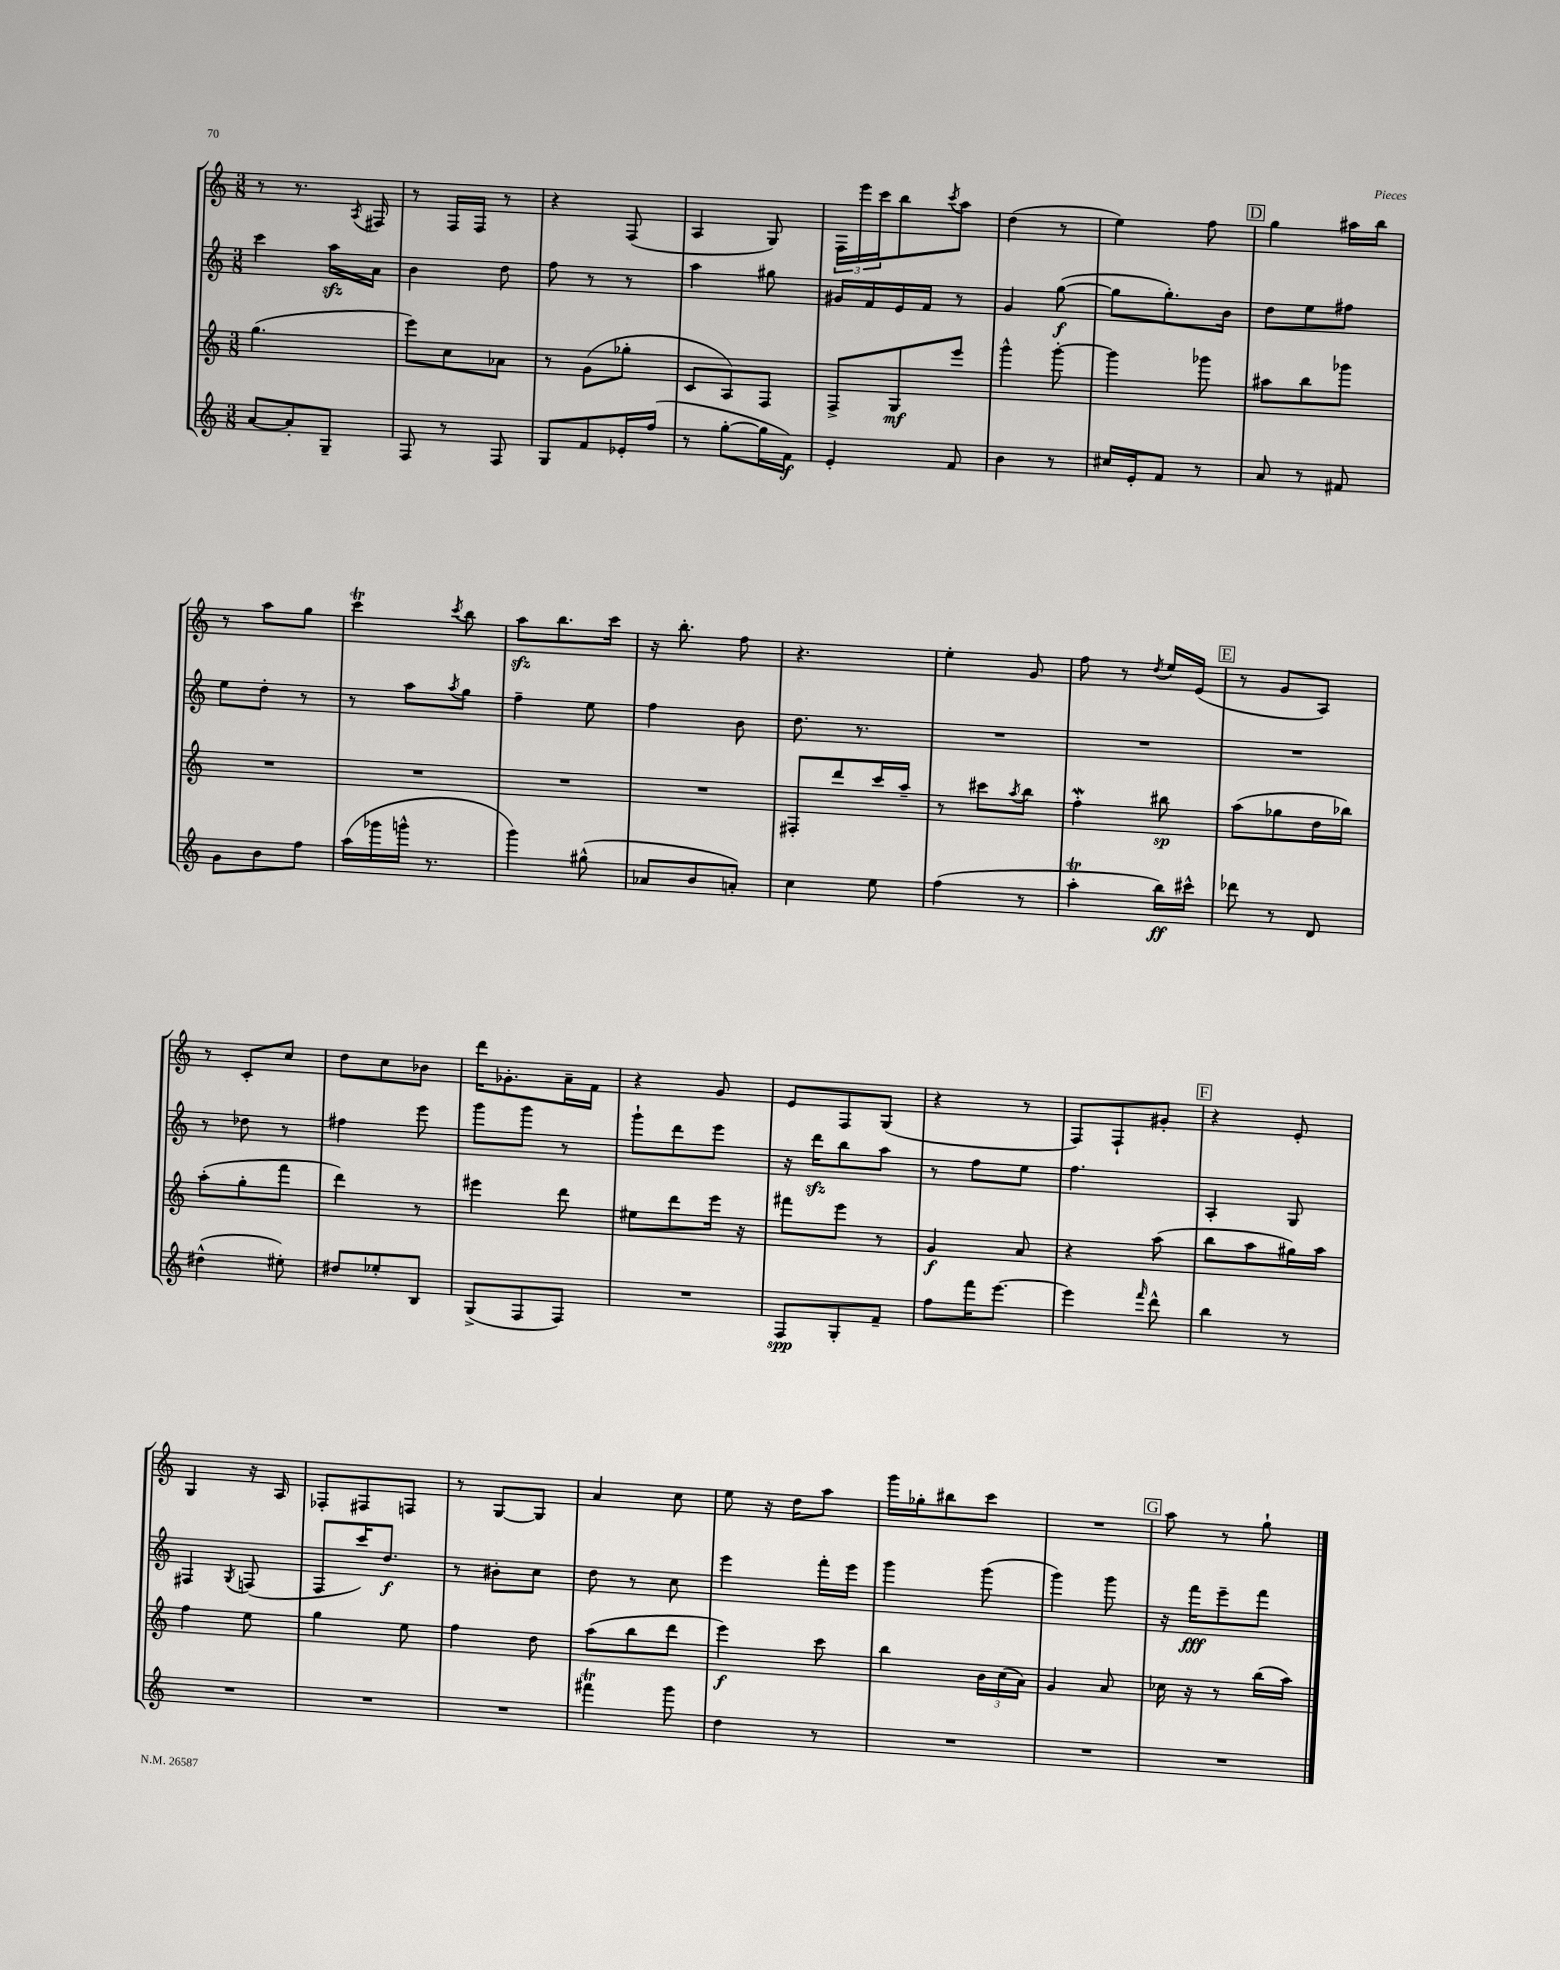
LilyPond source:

<<
\new StaffGroup <<
\new Staff = "s0" {
    \clef treble \key c \major \numericTimeSignature \time 3/8
    r8 r8. \acciaccatura { a8 } fis16 |
    r8 f16 f16 r8 |
    r4 f8( |
    a4 g8) |
    \tuplet 3/2 { f16 e'''16 c'''16 } b''8 \acciaccatura { c'''8 } a''8 |
    d''4( r8 |
    e''4) f''8 |
    \mark \markup { \box "D" } g''4 ais''16 b''16 |
    r8 a''8 g''8 |
    c'''4\trill \acciaccatura { c'''8 } b''8 |
    a''8\sfz b''8. c'''16 |
    r16 b''8.-. f''8 |
    r4. |
    e''4-. g'8 |
    f''8 r8 \acciaccatura { d''8 } e''16 e'16( |
    \mark \markup { \box "E" } r8 g'8 a8) |
    r8 c'8-. c''8 |
    d''8 c''8 bes'8 |
    d'''16 ges'8.-. a'16-- f'16 |
    r4 g'8 |
    e'8 f8 g8( |
    r4 r8 |
    f8) f8-! gis'8-. |
    \mark \markup { \box "F" } r4 e'8-. |
    g4 r16 a16 |
    fes8-. fis8 f8 |
    r8 g8~ g8 |
    a'4 c''8 |
    e''8 r16 d''16 a''8 |
    g'''16 ges''16-. bis''8 c'''8 |
    R4. |
    \mark \markup { \box "G" } a''8 r8 g''8-! \bar "|." |
}
\new Staff = "s1" {
    \clef treble \key c \major \numericTimeSignature \time 3/8
    c'''4 a''16\sfz a'16 |
    b'4 d''8 |
    f''8 r8 r8 |
    a''4 gis''8 |
    gis'16 f'16 e'16 f'16 r8 |
    g'4 g''8~\f( |
    g''8 g''8.-.) b'16 |
    \mark \markup { \box "D" } d''8 e''8 fis''8 |
    e''8 d''8-. r8 |
    r8 a''8 \acciaccatura { a''8 } g''8 |
    f''4-- e''8 |
    f''4 b'8 |
    d''8. r8. |
    R4. |
    R4. |
    \mark \markup { \box "E" } R4. |
    r8 des''8 r8 |
    fis''4 e'''8 |
    g'''8 g'''8 r8 |
    g'''8-! d'''8 e'''8 |
    r16 d'''16\sfz b''8 a''8 |
    r8 f''8 e''8 |
    f''4. |
    \mark \markup { \box "F" } a4-. g8 |
    fis4 \acciaccatura { g8 } f8( |
    f8 c'''16) d''8.\f |
    r8 bis'8-. c''8 |
    d''8 r8 c''8 |
    e'''4 f'''16-. e'''16 |
    g'''4 g'''8( |
    g'''4) g'''8 |
    \mark \markup { \box "G" } r16 f'''16\fff e'''8-- f'''8 \bar "|." |
}
\new Staff = "s2" {
    \clef treble \key c \major \numericTimeSignature \time 3/8
    g''4.( |
    e'''8) c''8 aes'8 |
    r8 g'8( ges''8-. |
    c'8 a8) f8 |
    f8-> g8\mf e'''8 |
    g'''4-^ g'''8~-. |
    g'''4 ges'''8 |
    \mark \markup { \box "D" } ais''8 b''8 ges'''8 |
    R4. |
    R4. |
    R4. |
    R4. |
    fis8-. d'''8 c'''16 a''16-- |
    r8 cis'''8 \acciaccatura { a''8 } b''8 |
    f''4-.\mordent bis''8\sp |
    \mark \markup { \box "E" } a''8( ges''8 d''16 bes''16) |
    a''8-.( g''8-. f'''8 |
    d'''4) r8 |
    eis'''4 d'''8 |
    eis''8 d'''8 e'''16 r16 |
    fis'''8 e'''8 r8 |
    g'4\f a'8 |
    r4 a''8( |
    \mark \markup { \box "F" } b''8 a''8 gis''16) a''16 |
    f''4 e''8 |
    g''4 e''8 |
    f''4 d''8 |
    a''8( b''8 d'''8 |
    e'''4\f) c'''8 |
    b''4 \tuplet 3/2 { b'16 c''16( a'16) } |
    g'4 a'8 |
    \mark \markup { \box "G" } ces''16 r16 r8 b''16( a''16) \bar "|." |
}
\new Staff = "s3" {
    \clef treble \key c \major \numericTimeSignature \time 3/8
    a'8~ a'8-. g8-- |
    f8 r8 f8 |
    g8 f'8 ees'16-. f''16( |
    r8 g''8~-. g''16 f'16\f) |
    e'4-. f'8 |
    b'4 r8 |
    cis''16 e'16-. f'8 r8 |
    \mark \markup { \box "D" } a'8 r8 fis'8 |
    g'8 b'8 f''8 |
    a''16( ges'''16 g'''16-^ r8. |
    g'''4) gis''8-^( |
    aes'8 b'8 a'8-.) |
    c''4 e''8 |
    f''4( r8 |
    a''4-.\trill b''16\ff) cis'''16-^ |
    \mark \markup { \box "E" } des'''8 r8 d'8 |
    dis''4-^( eis''8-.) |
    dis''8 ees''8-. b8 |
    g8->( f8 f8) |
    R4. |
    f8\spp g8-. f'8-- |
    f''8 f'''16 e'''8.~ |
    e'''4 \grace { f'''16 } d'''8-^ |
    \mark \markup { \box "F" } b''4 r8 |
    R4. |
    R4. |
    R4. |
    fis'''4\trill g'''8 |
    d''4 r8 |
    R4. |
    R4. |
    \mark \markup { \box "G" } R4. \bar "|." |
}
>>
>>
\layout { \context { \Score \remove "Bar_number_engraver" } }
